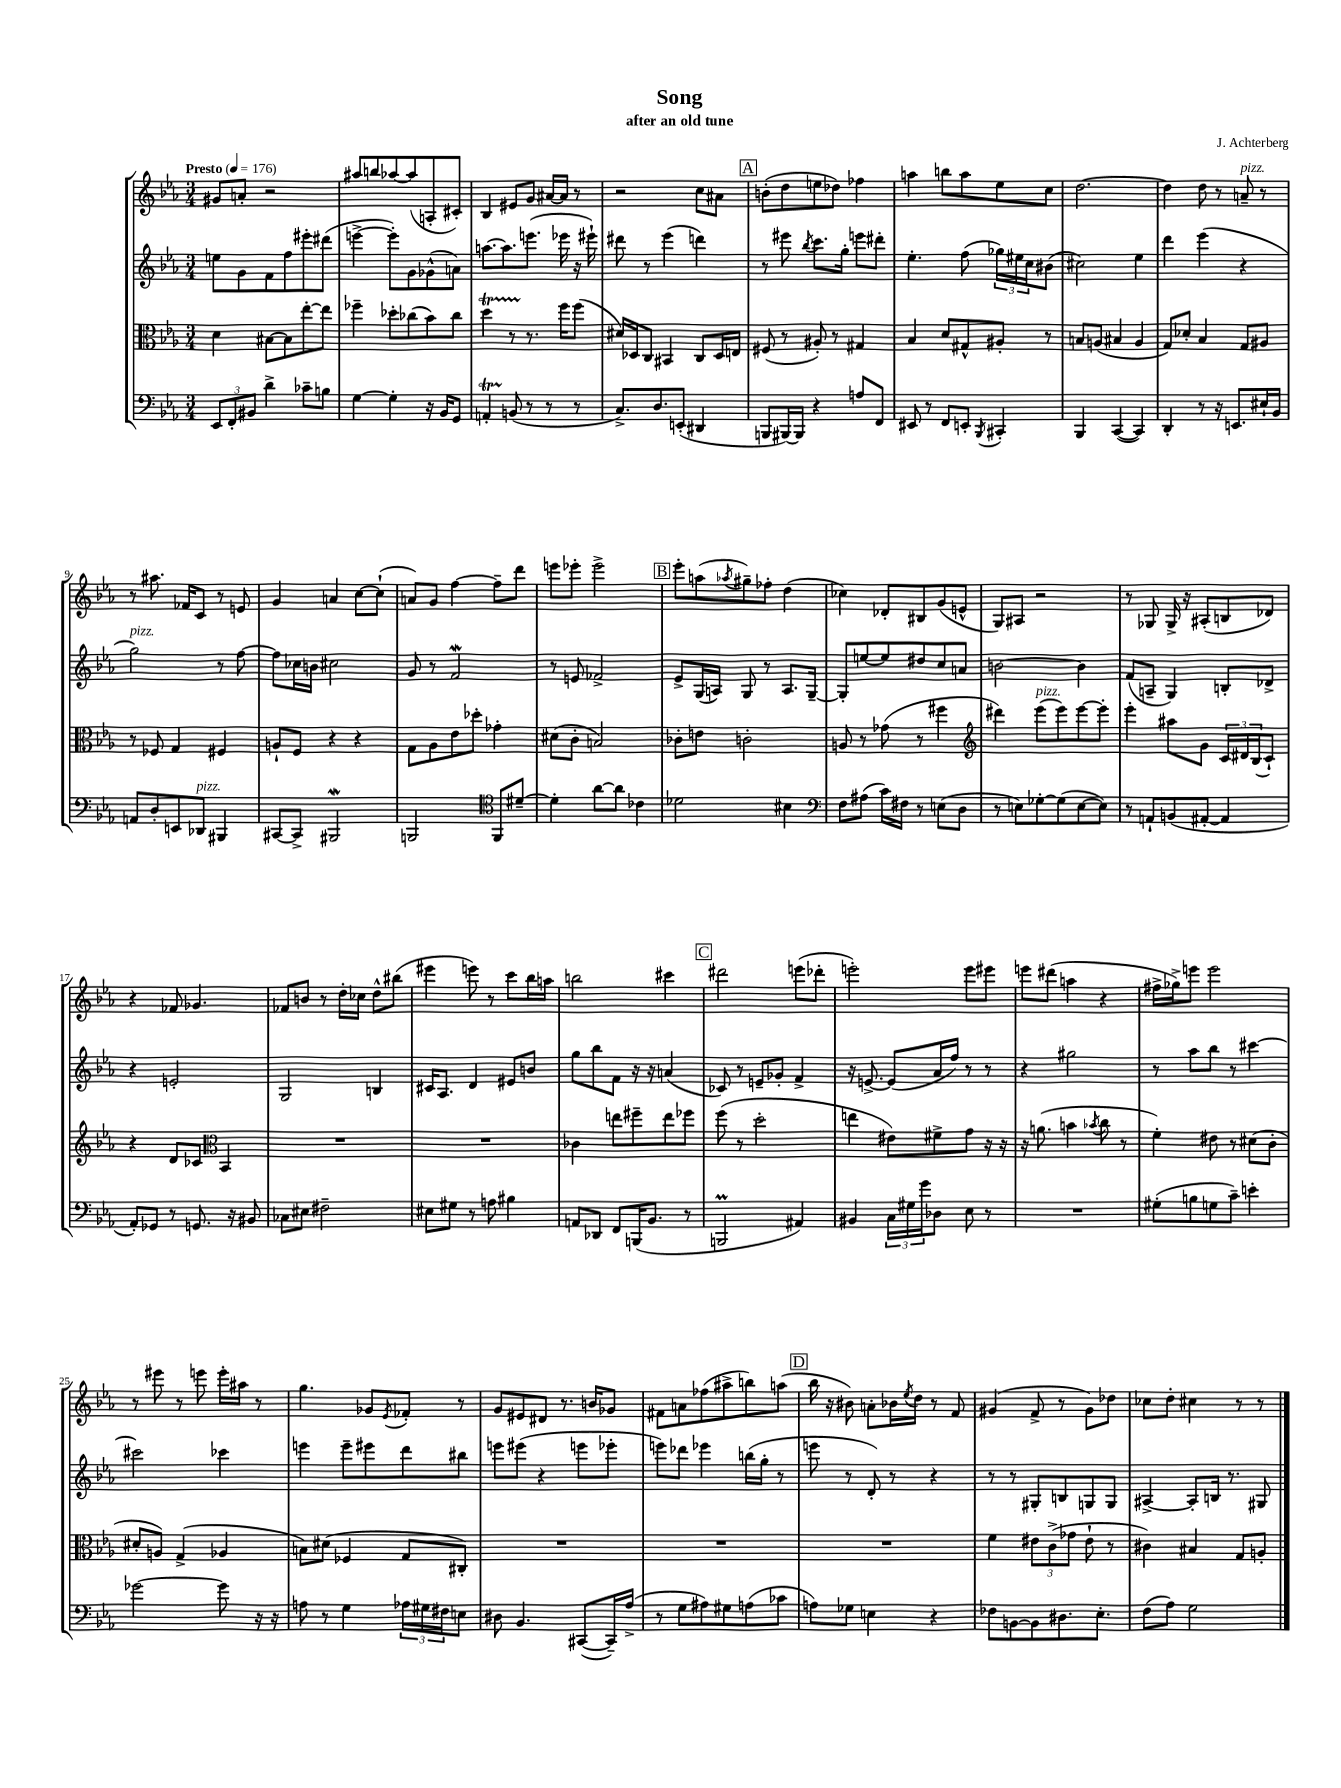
\header { title = "Song" composer = "J. Achterberg" subtitle = "after an old tune" }
<<
\new StaffGroup <<
\new Staff = "s0" {
    \clef treble \key ees \major \numericTimeSignature \time 3/4 \tempo "Presto" 4 = 176
    gis'8 a'8-. r2 |
    ais''8 b''8 aes''8~ aes''8( a8-. cis'8-.) |
    bes4 eis'8 g'8 ais'16~ ais'16 r8 |
    r2 c''8 ais'8 |
    \mark \markup { \box "A" } b'8-.( d''8 e''8 des''8) fes''4 |
    a''4 b''8 a''8 ees''8 c''8 |
    d''2.~ |
    d''4 d''8 r8 a'8--^\markup { \italic "pizz." } r8 |
    r8 ais''8. fes'16 c'8 r8 e'8 |
    g'4 a'4 c''8~ c''8-!( |
    a'8) g'8 f''4~ f''8-- d'''8 |
    e'''8 ees'''8-. ees'''2-> |
    \mark \markup { \box "B" } ees'''8-. a''8( \acciaccatura { aes''8 } gis''8--) fes''8-. d''4( |
    ces''4) des'8-. bis8 g'8( e'8-^ |
    g8) ais8 r2 |
    r8 ges8 ges16-> r16 ais8-.( b8 des'8) |
    r4 fes'8 ges'4. |
    fes'8 b'8 r8 d''16-. ces''16 d''8-^ bis''8( |
    eis'''4 e'''8) r8 c'''8 bes''16 a''16 |
    b''2 cis'''4 |
    \mark \markup { \box "C" } dis'''2 e'''8( des'''8-. |
    e'''2-.) e'''8 eis'''8 |
    e'''8 dis'''8( a''4 r4 |
    fis''16-> ges''16->) e'''8 e'''2 |
    r8 eis'''8 r8 e'''8 e'''16-. ais''16 r8 |
    g''4. ges'8 \acciaccatura { ees'8 } fes'8-. r8 |
    g'8 eis'8 dis'8 r8. b'16 ges'8 |
    fis'8 a'8 fes''8( ais''8-> b''8) a''8( |
    \mark \markup { \box "D" } bes''16 r16 bis'8) a'8-. bes'16 \acciaccatura { ees''8 } d''16 r8 f'8 |
    gis'4( f'8-> r8 gis'8) des''8 |
    ces''8 d''8-. cis''4 r8 r8 \bar "|." |
}
\new Staff = "s1" {
    \clef treble \key ees \major \numericTimeSignature \time 3/4
    e''8 g'8 f'8 f''8 eis'''8-. dis'''8( |
    e'''4~-> e'''8-.) g'8 ges'8-^( a'8) |
    a''8.~ a''8. e'''8.( ees'''16 r16 eis'''16-!) |
    dis'''8 r8 ees'''4( d'''4) |
    \mark \markup { \box "A" } r8 eis'''8 \acciaccatura { bes''8 } c'''8. g''16-. e'''8 dis'''8-. |
    ees''4.-. f''8( \tuplet 3/2 { ges''16) eis''16 c''16 } bis'8( |
    cis''2) ees''4 |
    d'''4 ees'''4( r4 |
    g''2^\markup { \italic "pizz." }) r8 f''8~ |
    f''8 ces''16 b'16 cis''2 |
    g'8 r8 f'2\mordent |
    r8 e'8 fes'2-> |
    \mark \markup { \box "B" } ees'8-> g16( a16) g8 r8 a8. g16~-- |
    g8-. e''8~ e''8 dis''8 c''8 a'8 |
    b'2~ b'4 |
    f'8( a8-- g4) b8-. des'8-> |
    r4 e'2-. |
    g2 b4 |
    cis'16 aes8. d'4 eis'8 b'8 |
    g''8 bes''8 f'8 r16 r16 a'4( |
    \mark \markup { \box "C" } ces'8) r8 e'8-- ges'8-. f'4-> |
    r16 e'8.~-> e'8( aes'16 f''16) r8 r8 |
    r4 gis''2 |
    r8 aes''8 bes''8 r8 cis'''4~ |
    cis'''2 ces'''4 |
    e'''4 e'''8-- eis'''8 d'''8 bis''8 |
    e'''8 eis'''8( r4 e'''8 ees'''8-. |
    e'''8) des'''8 ees'''4 b''16( g''16-. r8 |
    \mark \markup { \box "D" } e'''8 r8 d'8-.) r8 r4 |
    r8 r8 gis8-. b8 g8 g8 |
    ais4~-> ais8-. b16 r8. gis8 \bar "|." |
}
\new Staff = "s2" {
    \clef alto \key ees \major \numericTimeSignature \time 3/4
    d'4 bis8~ bis8 ees''8~-. ees''8 |
    fes''4-- des''8-. ces''8( bes'8) ces''8 |
    d''4\startTrillSpan r8 r8.\stopTrillSpan f''16 f''8( |
    dis'16) des16 c8 bis,4 c8 des16 e16 |
    \mark \markup { \box "A" } fis8( r8 ais8-.) r8 gis4 |
    bes4 d'8 gis8-^ ais8-. r8 |
    b8 a8( bis4 a4 |
    g8) des'8-. bes4 g8 ais8 |
    r8 fes8 g4 fis4 |
    a8-! f8 r4 r4 |
    g8 aes8 ees'8 des''8-. ges'4-. |
    dis'8( c'8-. b2) |
    \mark \markup { \box "B" } ces'8-. e'8 c'2-. |
    a8 r8 ges'8( r8 fis''4 |
    \clef treble dis'''4) ees'''8^\markup { \italic "pizz." }( ees'''8) ees'''8~ ees'''8-. |
    ees'''4-. ais''8 g'8 \tuplet 3/2 { c'16 dis'16 bes16( } c'8-!) |
    r4 d'8 ces'8 \clef alto bes,4 |
    R2. |
    R2. |
    ces'4 e''8 fis''8-- e''8 fes''8 |
    \mark \markup { \box "C" } f''8( r8 d''2-. |
    e''4 eis'8) fis'8-> g'8 r16 r16 |
    r16 a'8.( b'4 \acciaccatura { bes'8 } c''8 r8 |
    f'4-.) eis'8 r8 dis'8( c'8-. |
    dis'8-. a8) g4->( aes4 |
    b8) dis'8( fes4 g8 cis8-.) |
    R2. |
    R2. |
    \mark \markup { \box "D" } R2. |
    f'4 \tuplet 3/2 { eis'8 c'8->( ges'8 } eis'8-! r8 |
    cis'4) bis4 g8 a8-. \bar "|." |
}
\new Staff = "s3" {
    \clef bass \key ees \major \numericTimeSignature \time 3/4
    \tuplet 3/2 { ees,8 f,8-. bis,8 } d'4-> ces'8-- b8 |
    g4~ g4-. r16 bes,16 g,8 |
    a,4-.\startTrillSpan b,8\stopTrillSpan( r8 r8 r8 |
    c8.->) d8. e,8-.( dis,4 |
    \mark \markup { \box "A" } b,,8 bis,,16~) bis,,16 r4 a8 f,8 |
    eis,8 r8 f,8 e,8-. \acciaccatura { bes,,8 } cis,4-. |
    bes,,4 c,4~( c,4) |
    d,4-. r8 r16 e,8. eis16-! bes,16 |
    a,8 d8-. e,8 des,8^\markup { \italic "pizz." } bis,,4 |
    cis,8~ cis,8-> bis,,2\mordent |
    b,,2 \clef tenor f,8 dis'8~-- |
    dis'4-. aes'8~ aes'8 ces'4 |
    \mark \markup { \box "B" } des'2 bis4 |
    \clef bass f8 ais8( c'16) fis16 r8 e8( d8 |
    r8 e8) ges8~-. ges8( e8~ e8) |
    r8 a,8-! b,8( ais,8~-. ais,4 |
    aes,8-.) ges,8 r8 g,8. r16 bis,8 |
    ces8 eis8 fis2-- |
    eis8 gis8 r8 a8 bis4 |
    a,8 des,8 f,8 b,,16( bes,8. r8 |
    \mark \markup { \box "C" } b,,2\prall ais,4) |
    bis,4 \tuplet 3/2 { c16 gis16 g'16 } des8 ees8 r8 |
    R2. |
    gis8-.( b8 g8 c'8--) e'4-. |
    ges'2~ ges'8 r16 r16 |
    a8 r8 g4 \tuplet 3/2 { aes16 gis16 fis16 } e8 |
    dis8 bes,4. cis,8~( cis,16--) aes16->( |
    r8 g8 ais8) gis8 a8( ces'8 |
    \mark \markup { \box "D" } a8) ges8 e4 r4 |
    fes8 b,8~ b,8 dis8. ees8.-. |
    f8( aes8) g2 \bar "|." |
}
>>
>>
